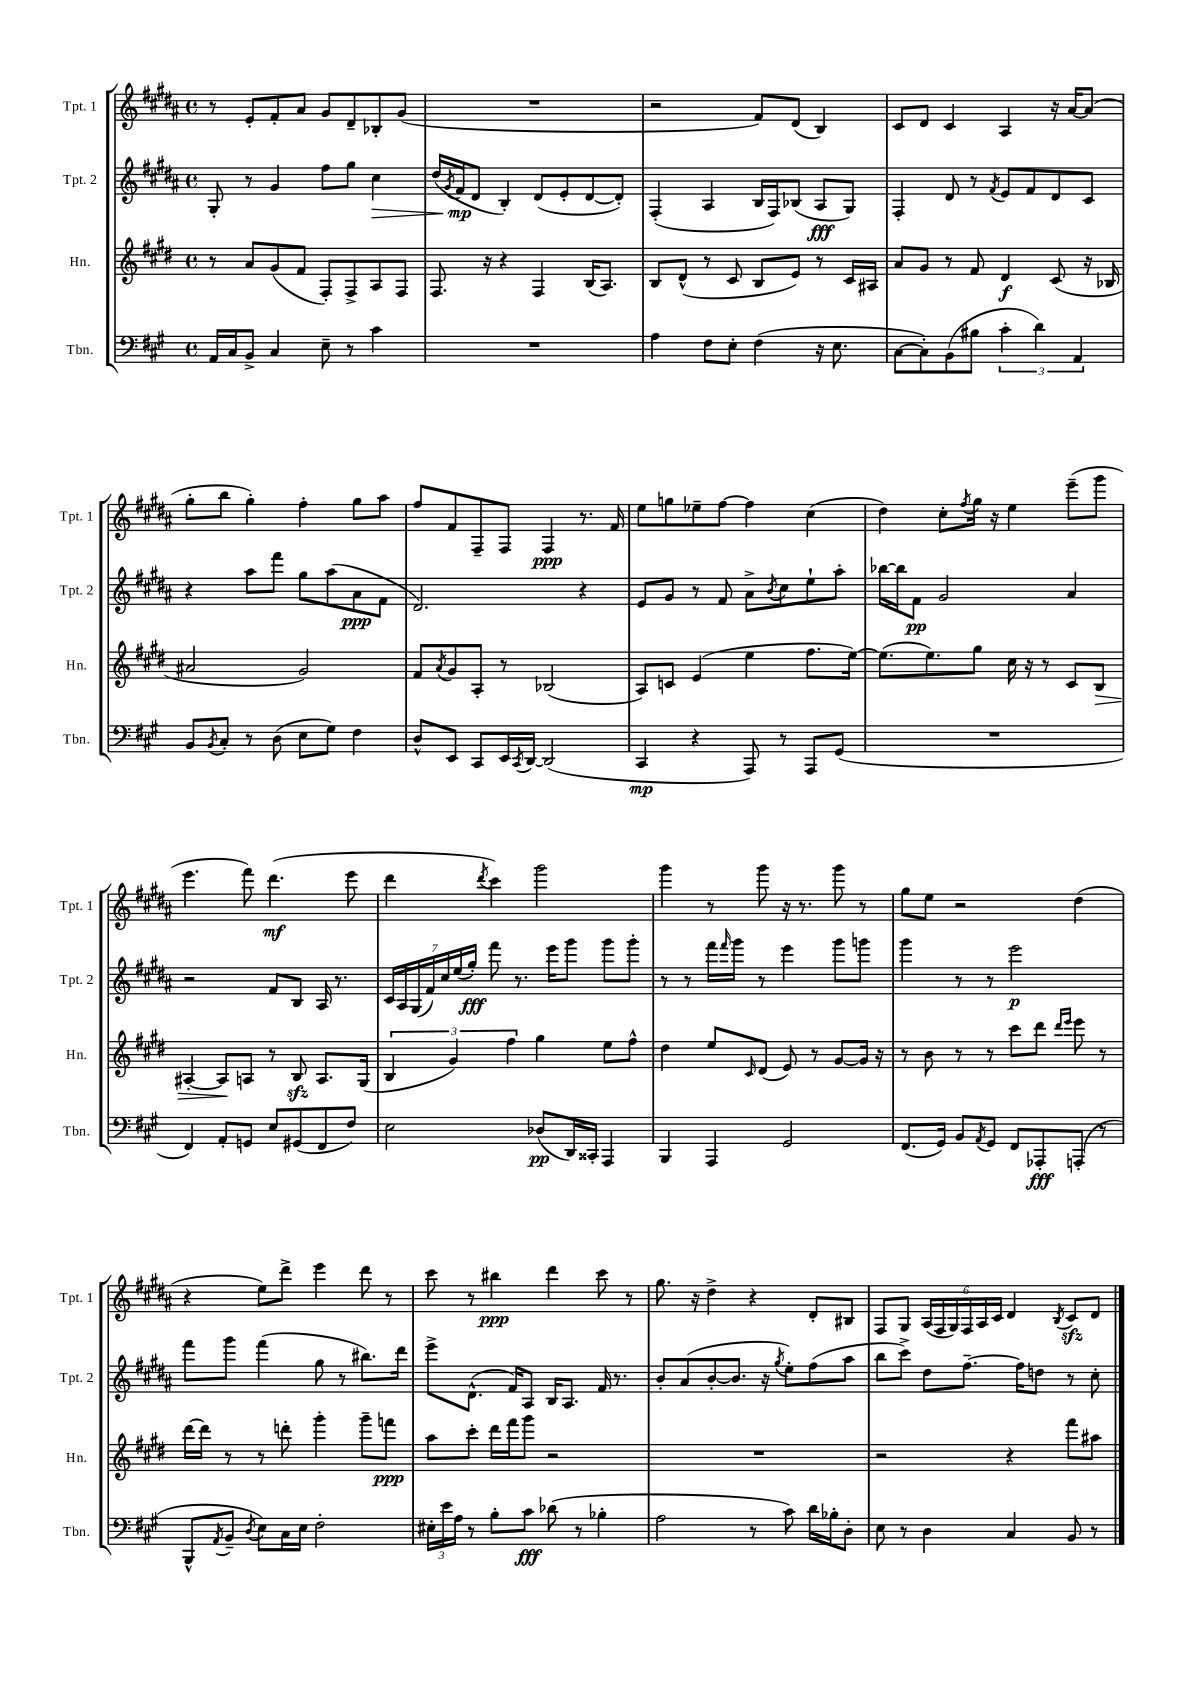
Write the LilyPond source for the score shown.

<<
\new StaffGroup <<
\new Staff = "s0" \with { instrumentName = "Tpt. 1" shortInstrumentName = "Tpt. 1" } {
    \clef treble \key b \major \defaultTimeSignature \time 4/4
    r8 e'8-. fis'8-. ais'8 gis'8 dis'8-- bes8-. gis'8( |
    R1 |
    r2 fis'8) dis'8( b4) |
    cis'8 dis'8 cis'4 ais4 r16 ais'16~ ais'8( |
    gis''8-. b''8 gis''4-.) fis''4-. gis''8 ais''8 |
    fis''8 fis'8 fis8-- fis8 fis4\ppp r8. fis'16 |
    e''8 g''8 ees''8-- fis''8~ fis''4 cis''4( |
    dis''4) cis''8-. \acciaccatura { fis''8 } gis''16 r16 e''4 e'''8--( gis'''8 |
    e'''4. fis'''8) dis'''4.\mf( e'''8 |
    dis'''4 \acciaccatura { dis'''8 } cis'''4) gis'''2 |
    gis'''4 r8 gis'''8 r16 r8. gis'''8 r8 |
    gis''8 e''8 r2 dis''4( |
    r4 e''8) dis'''8-> e'''4 dis'''8 r8 |
    cis'''8 r8 bis''4\ppp dis'''4 cis'''8 r8 |
    gis''8. r16 dis''4-> r4 dis'8-. bis8 |
    fis8 gis8 \tuplet 6/4 { ais16( fis16 gis16) fis16 ais16 cis'16 } dis'4 \acciaccatura { b8 } cis'8\sfz dis'8 \bar "|." |
}
\new Staff = "s1" \with { instrumentName = "Tpt. 2" shortInstrumentName = "Tpt. 2" } {
    \clef treble \key b \major \defaultTimeSignature \time 4/4
    gis8-. r8 gis'4 fis''8 gis''8 cis''4\> |
    dis''16( \acciaccatura { gis'8 } fis'16\mp\! dis'8 b4-.) dis'8( e'8-. dis'8~ dis'8-.) |
    fis4-.( ais4 b16 fis16) bes8( ais8\fff gis8) |
    fis4-. dis'8 r8 \acciaccatura { fis'8 } e'8 fis'8 dis'8 cis'8 |
    r4 ais''8 fis'''8 gis''8 ais''8( ais'8\ppp fis'8 |
    dis'2.) r4 |
    e'8 gis'8 r8 fis'8 ais'8-> \acciaccatura { b'8 } cis''8 e''8-! ais''8-. |
    bes''16~ bes''16 fis'8\pp gis'2 ais'4 |
    r2 fis'8 b8 ais16 r8. |
    \tuplet 7/4 { cis'16 ais16 gis16( fis'16) cis''16 e''16( gis''16-.\fff) } fis'''8 r8. e'''16 gis'''8 gis'''8 gis'''8-. |
    r8 r8 fis'''16 \grace { fis'''16 } gis'''16 r8 e'''4 gis'''8 g'''8 |
    gis'''4 r8 r8 e'''2\p |
    fis'''8 gis'''8 fis'''4( gis''8 r8 bis''8.) dis'''16 |
    e'''8-> dis'8.-^( fis'16) ais8 b16 ais8. fis'16 r8. |
    b'8-. ais'8( b'8~-. b'8. r16 \acciaccatura { gis''8 } e''8-.) fis''8( ais''8 |
    b''8 cis'''8->) dis''8 fis''8.~-- fis''16 d''8 r8 cis''8-. \bar "|." |
}
\new Staff = "s2" \with { instrumentName = "Hn." shortInstrumentName = "Hn." } {
    \clef treble \key e \major \defaultTimeSignature \time 4/4
    r8 a'8 gis'8( fis'8 fis8-.) fis8-> a8 fis8 |
    fis8. r16 r4 fis4 b16( a8.) |
    b8 dis'8-^( r8 cis'8 b8 e'8) r8 cis'16 ais16 |
    a'8 gis'8 r8 fis'8 dis'4\f cis'8( r16 bes16 |
    ais'2 gis'2) |
    fis'8 \acciaccatura { a'8 } gis'8 a8-. r8 bes2( |
    a8) c'8 e'4( e''4 fis''8. e''16~) |
    e''8.( e''8.) gis''8 cis''16 r16 r8 cis'8 b8\> |
    ais4~-. ais8\! a8 r8 b8\sfz a8. gis16( |
    \tuplet 3/2 { b4 gis'4) fis''4 } gis''4 e''8 fis''8-^ |
    dis''4 e''8 \grace { cis'16 } dis'8( e'8) r8 gis'8~ gis'16 r16 |
    r8 b'8 r8 r8 cis'''8 dis'''8 \grace { dis'''16 e'''16 } e'''8 r8 |
    dis'''16~ dis'''16 r8 r8 d'''8-. gis'''4-. gis'''8-- f'''8\ppp |
    a''8 cis'''8-. dis'''16 fis'''16 gis'''8 r2 |
    R1 |
    r2 r4 fis'''8 ais''8 \bar "|." |
}
\new Staff = "s3" \with { instrumentName = "Tbn." shortInstrumentName = "Tbn." } {
    \clef bass \key a \major \defaultTimeSignature \time 4/4
    a,16 cis16 b,8-> cis4 e8-- r8 cis'4 |
    R1 |
    a4 fis8 e8-. fis4( r16 e8. |
    cis8~ cis8-.) b,8( bis8 \tuplet 3/2 { cis'4-. d'4) a,4 } |
    b,8 \acciaccatura { b,8 } cis8-. r8 d8( e8 gis8) fis4 |
    d8-^ e,8 cis,8 e,16 \acciaccatura { cis,8 } d,16~ d,2( |
    cis,4\mp r4 a,,8) r8 a,,8 gis,8( |
    R1 |
    fis,4) a,8-. g,8 e8 gis,8( fis,8 fis8) |
    e2 des8\pp( d,16) cisis,16-. a,,4 |
    b,,4 a,,4 gis,2 |
    fis,8.( gis,16) b,8 \acciaccatura { a,8 } gis,8 fis,8 aes,,8-.\fff a,,8-.( r8 |
    b,,8-^ \acciaccatura { a,8 } b,8-- \acciaccatura { d8 } e8) cis16 e16 fis2-. |
    \tuplet 3/2 { eis16-. e'16 a16 } r8 b8-. cis'8\fff des'8( r8 bes4-. |
    a2 r8 cis'8) d'16 bes16-. d8-. |
    e8 r8 d4 cis4 b,8 r8 \bar "|." |
}
>>
>>
\layout { \context { \Score \remove "Bar_number_engraver" } }
